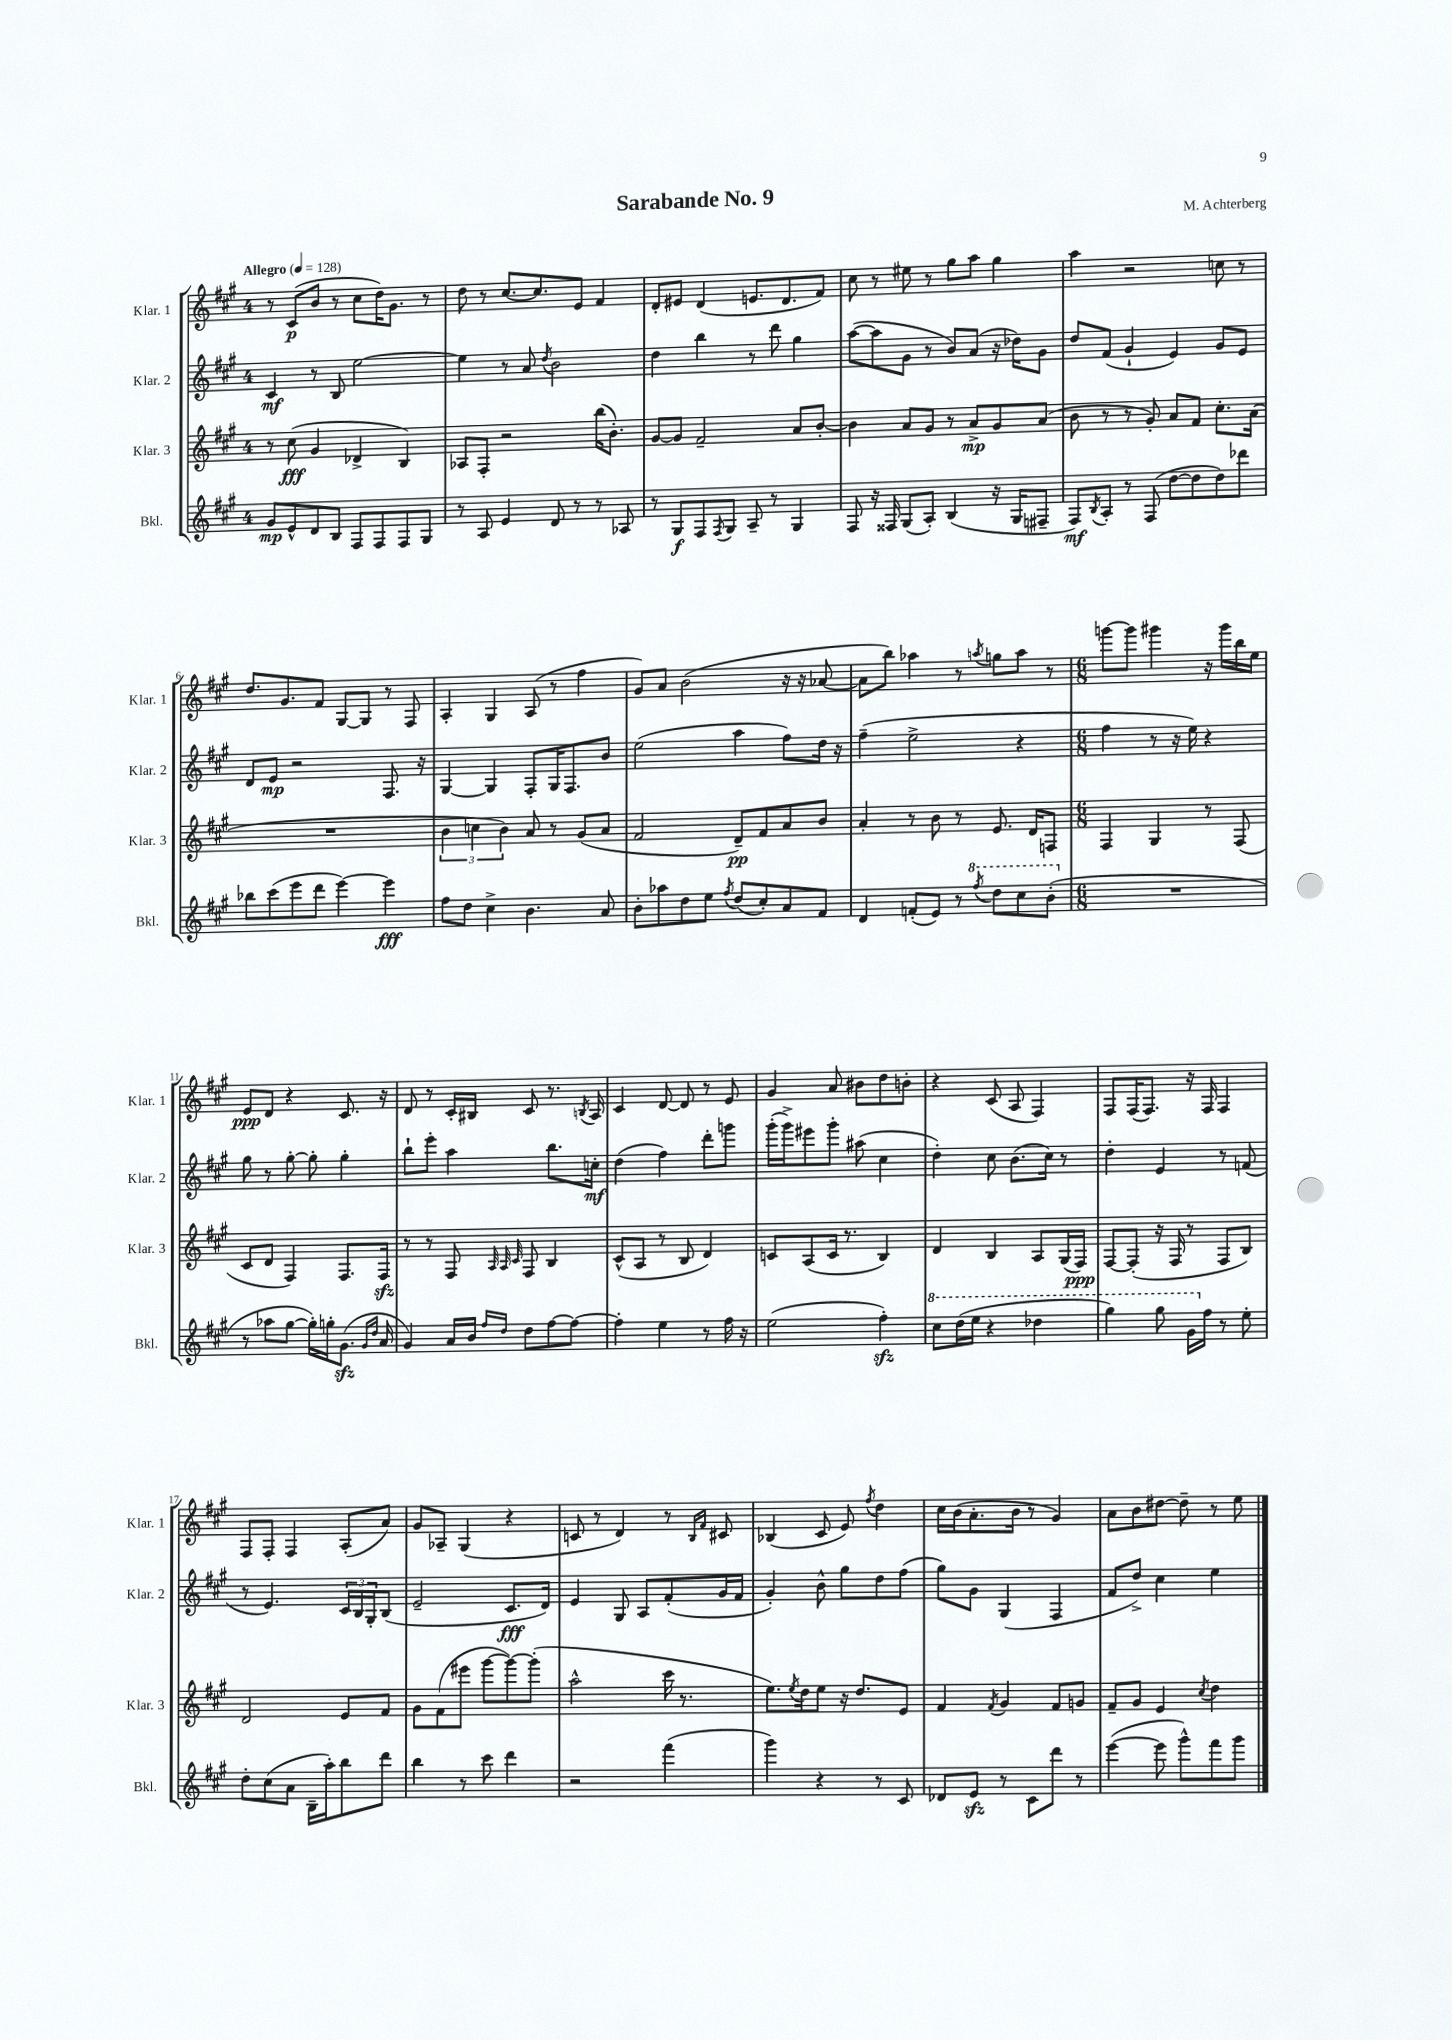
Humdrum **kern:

**kern	**kern	**kern	**kern
*staff4	*staff3	*staff2	*staff1
*clefG2	*clefG2	*clefG2	*clefG2
*k[f#c#g#]	*k[f#c#g#]	*k[f#c#g#]	*k[f#c#g#]
*M4/4	*M4/4	*M4/4	*M4/4
*MM128	*MM128	*MM128	*MM128
8g#/L	8r	4c#/	8r
8e^^/	(8cc#\	.	(8c#/L
8d/	4g#/	8r	8b/J
8B/J	.	8B/	8r
8F#/L	4d-^/	[2ee\	8cc#\L
8F#/	.	.	16dd\K)
.	.	.	8.g#\J
8F#/	4B/)	.	.
8G#/J	.	.	8r
=	=	=	=
8r	8A-/L	4ee\]	8dd\
8A/	8F#'/J	.	8r
4e/	2r	8r	[8.cc#/L
.	.	8a/	.
.	.	.	8.cc#/]
.	.	8qdd/	.
8d/	.	2b\	.
8r	.	.	8e/J
8r	(16bb\LK	.	4f#/
.	8.b'\J)	.	.
8A-/	.	.	.
=	=	=	=
8r	[8g#/L	4dd\	8d'/L
8G#/L	8g#/]J	.	8e#/J
8F#/	2f#~/	4bb\	(4d/
8qF#/	.	.	.
8G#/J	.	.	.
8A~/	.	8r	8.e/L
8r	.	8ddd\	.
.	.	.	8.d/
4G#/	8a/L	4gg#\	.
.	[8b'/J	.	8f#/J)
=	=	=	=
8F#/	4b\]	([8aa\L	8cc#\
16r	.	8aa\]	8r
16F##/	.	.	.
(8G#/L	8a/L	8g#\J	8ee#\
8A'/J)	8g#/J	8r	8r
(4B/	8r	8b/L)	8gg#\L
.	8a^/L	(8a/J	8aa\J
16r	8g#/	16r	4gg#\
16G#/LK	.	16dd-\LK)	.
8F#~/J	(8a/J	8g#\J	.
=	=	=	=
8F#/L)	8b\	8dd/L	4aa\
8qB/	.	.	.
8A'/J	8r	(8f#/J	.
8r	8r	4g#`/	2r
(8F#/	8g#'/)	.	.
[8dd\L	8a/L	4e/)	.
8dd\]	8f#/J	.	.
8dd\)	8.cc#'\L	8g#/L	8cc\
8ddd-\J	.	8e/J	8r
.	(16a\Jk	.	.
=	=	=	=
8bb-\L	1r	8d/L	8.dd/L
(8ccc#\	.	8e/J	.
.	.	.	8.g#/
8eee\	.	2r	.
8ddd\J	.	.	8f#/J
[4eee\)	.	.	[8G#/L
.	.	.	8G#/]J
4eee\]	.	8.F#/	8r
.	.	.	8F#/
.	.	16r	.
=	=	=	=
8ff#\L	6b\	[4G#/	4A'/
8dd\J	.	.	.
.	6cc\	.	.
4cc#^\	.	4G#/]	4G#/
.	6b\)	.	.
4.b\	8a/	8F#'/L	(8A/
.	8r	16G#/K	8r
.	.	8.F#/	.
.	(8g#/L	.	4ff#\
8a/	8a/J	8b/J	.
=	=	=	=
8b'\L	2f#/	(2ee\	8g#/L)
8aa-\	.	.	8a/J
8dd\	.	.	(2b\
8ee\J	.	.	.
8qff#/	.	.	.
(8dd/L	8d~/L)	4aa\	.
8cc#'/)	8f#/	.	.
8a/	8a/	8ff#\L)	16r
.	.	.	16r
8f#/J	8b/J	16dd\Jk	[8a-/
.	.	16r	.
=	=	=	=
4d/	4a'/	(4ff#~\	8a-\]L
.	.	.	8bb\J)
(8f'/L	8r	2ee^\	4aa-\
8e/J)	8b\	.	.
8r	8r	.	8r
8qfff#/	.	.	8qaa/
8ddd\L	8.e/	.	8gg\L
8ccc#\	.	4r	8aa\J
.	16d/LK	.	.
(8bb'\J	8F/J	.	8r
=	=	=	=
*M6/8	*M6/8	*M6/8	*M6/8
2.r	4F#/	4ff#\	[8ggg\L
.	.	.	8ggg\]J
.	4G#/	8r	4ggg#\
.	.	16r	.
.	.	16ee\)	.
.	8r	4r	16r
.	.	.	16ggg#\LL
.	(8F#/	.	16bb\
.	.	.	16ee\JJ
=	=	=	=
8r	8c#/L	8gg#\	8e/L
8aa-\L	8d/J	8r	8d/J
[8gg#\J	4F#/)	[8gg#'\	4r
16gg#'\]LL)	.	8gg#'\]	.
16gg'\J	.	.	.
(8.g#\J	8.F#/L	4gg#'\	8.c#/
16qqg#/LL	.	.	.
16qqdd/JJ	.	.	.
16a/	16F#/Jk	.	16r
=	=	=	=
4g#/)	8r	8bb`\L	8d/
.	8r	8eee'\J	8r
16a/LL	8F#/	4aa\	16c#'/LL
16b/JJ	.	.	16B#/JJ
.	32qqA/	.	.
16qqff#/LL	32qqA/	.	.
16qqdd/JJ	32qqc#/	.	.
8dd\L	8F#/	.	8c#/
[8ff#\	4B/	8.bb\L	8.r
8ff#\_J	.	.	.
.	.	.	8qB/
.	.	16cc'\Jk	16A/
=	=	=	=
4ff#'\]	(8c#^^/L	(4dd\	4c#/
.	8A/J	.	.
4ee\	8r	4ff#\)	[8d/
.	8B/	.	8d/]
8r	4d/)	8ddd'\L	8r
16ff#\	.	8ggg\J	8e/
16r	.	.	.
=	=	=	=
(2ee\	8c/L	(16ggg#'\LL	4g#/
.	.	16ggg#^\J)	.
.	(8A/	8eee#\	.
.	16c/Jk	8ggg#'\J	8a/
.	8.r	.	.
.	.	(8aa#\	8b#\L
4ff#'\)	4B/)	4cc#\	8dd\
.	.	.	8b'\J
=	=	=	=
8ccc#\L	4d/	4dd'\)	4r
(16ddd\L	.	.	.
16eee\JJ	.	.	.
4r	4B/	8cc#\	(8c#/
.	.	(8.b\L	8A/
4ddd-\	8A/L	.	4F#/)
.	.	16cc#\Jk)	.
.	(16G#/L	8r	.
.	16F#/JJ)	.	.
=	=	=	=
4ggg#\)	[8F#/L	4dd'\	8F#/L
.	(8F#'/]J	.	(16F#/K
.	.	.	8.F#/J)
8ggg#\	16r	4e/	.
.	16F#/	.	.
16gg#\LL	8r	.	16r
16ff#\JJ	.	.	16F#/
8r	8F#/L	8r	4F#/
8ee'\	8B/J)	(8f/	.
=	=	=	=
8dd'\L	2d/	8r	8F#/L
(8cc#\	.	4.e/)	8F#'/J
8a\J	.	.	4F#/
16B~\LL	.	.	.
16aa'\J)	.	.	.
8bb\	8e/L	24c#/LL	(8A'/L
.	.	24B/	.
.	.	24G#'/J	.
8ddd\J	8f#/J	(8B/J	8a/J)
=	=	=	=
4bb\	8g#\L	2e~/	8g#/L
.	(8f#\	.	8A-~/J
8r	8eee#\J	.	(4G#/
8ccc#\	[8ggg#\L	.	.
4ddd\	8ggg#\_)	8.c#/L	4r
.	(8ggg#'\]J	.	.
.	.	16d/Jk)	.
=	=	=	=
2r	2aa^^\	4e/	8c/
.	.	.	8r
.	.	8G#/	4d/)
.	.	8A/L	.
(4fff#\	16ccc#\	(8f#'/	8r
.	8.r	.	.
.	.	.	16qqB/LL
.	.	.	16qqf#/JJ
.	.	16g#/L	8c#/
.	.	16f#/JJ	.
=	=	=	=
4ggg#\)	8.ee\L)	4g#'/)	(4B-/
.	8qee/	.	.
.	16dd\k	.	.
4r	8ee\J	8b^^\	8c#/
.	16r	8gg#\L	8e/)
.	8.dd/L	.	.
.	.	.	8qff#/
8r	.	8dd\	4dd\
8c#/	8e/J	(8ff#\J	.
=	=	=	=
8d-/L	4f#/	8gg#\L)	16cc#\LL
.	.	.	(16b\J
8e/J	.	8g#\J	8.a'\
.	8qf#/	.	.
8r	4g#/	(4G#/	.
.	.	.	16b\Jk
8c#\L	.	.	8r
8ddd\J	8f#/L	4F#/	4g#/)
8r	8g/J	.	.
=	=	=	=
([4eee\	8f#~/L	8f#/L	8a\L
.	8g#/J	8dd^/J)	8b\
8eee\]	4e/	4cc#\	[8dd#\J
8ggg#^^\L)	.	.	8dd#~\]
.	8qcc#/	.	.
8fff#\	4dd\	4ee\	8r
8ggg#\J	.	.	8ee\
==	==	==	==
*-	*-	*-	*-
